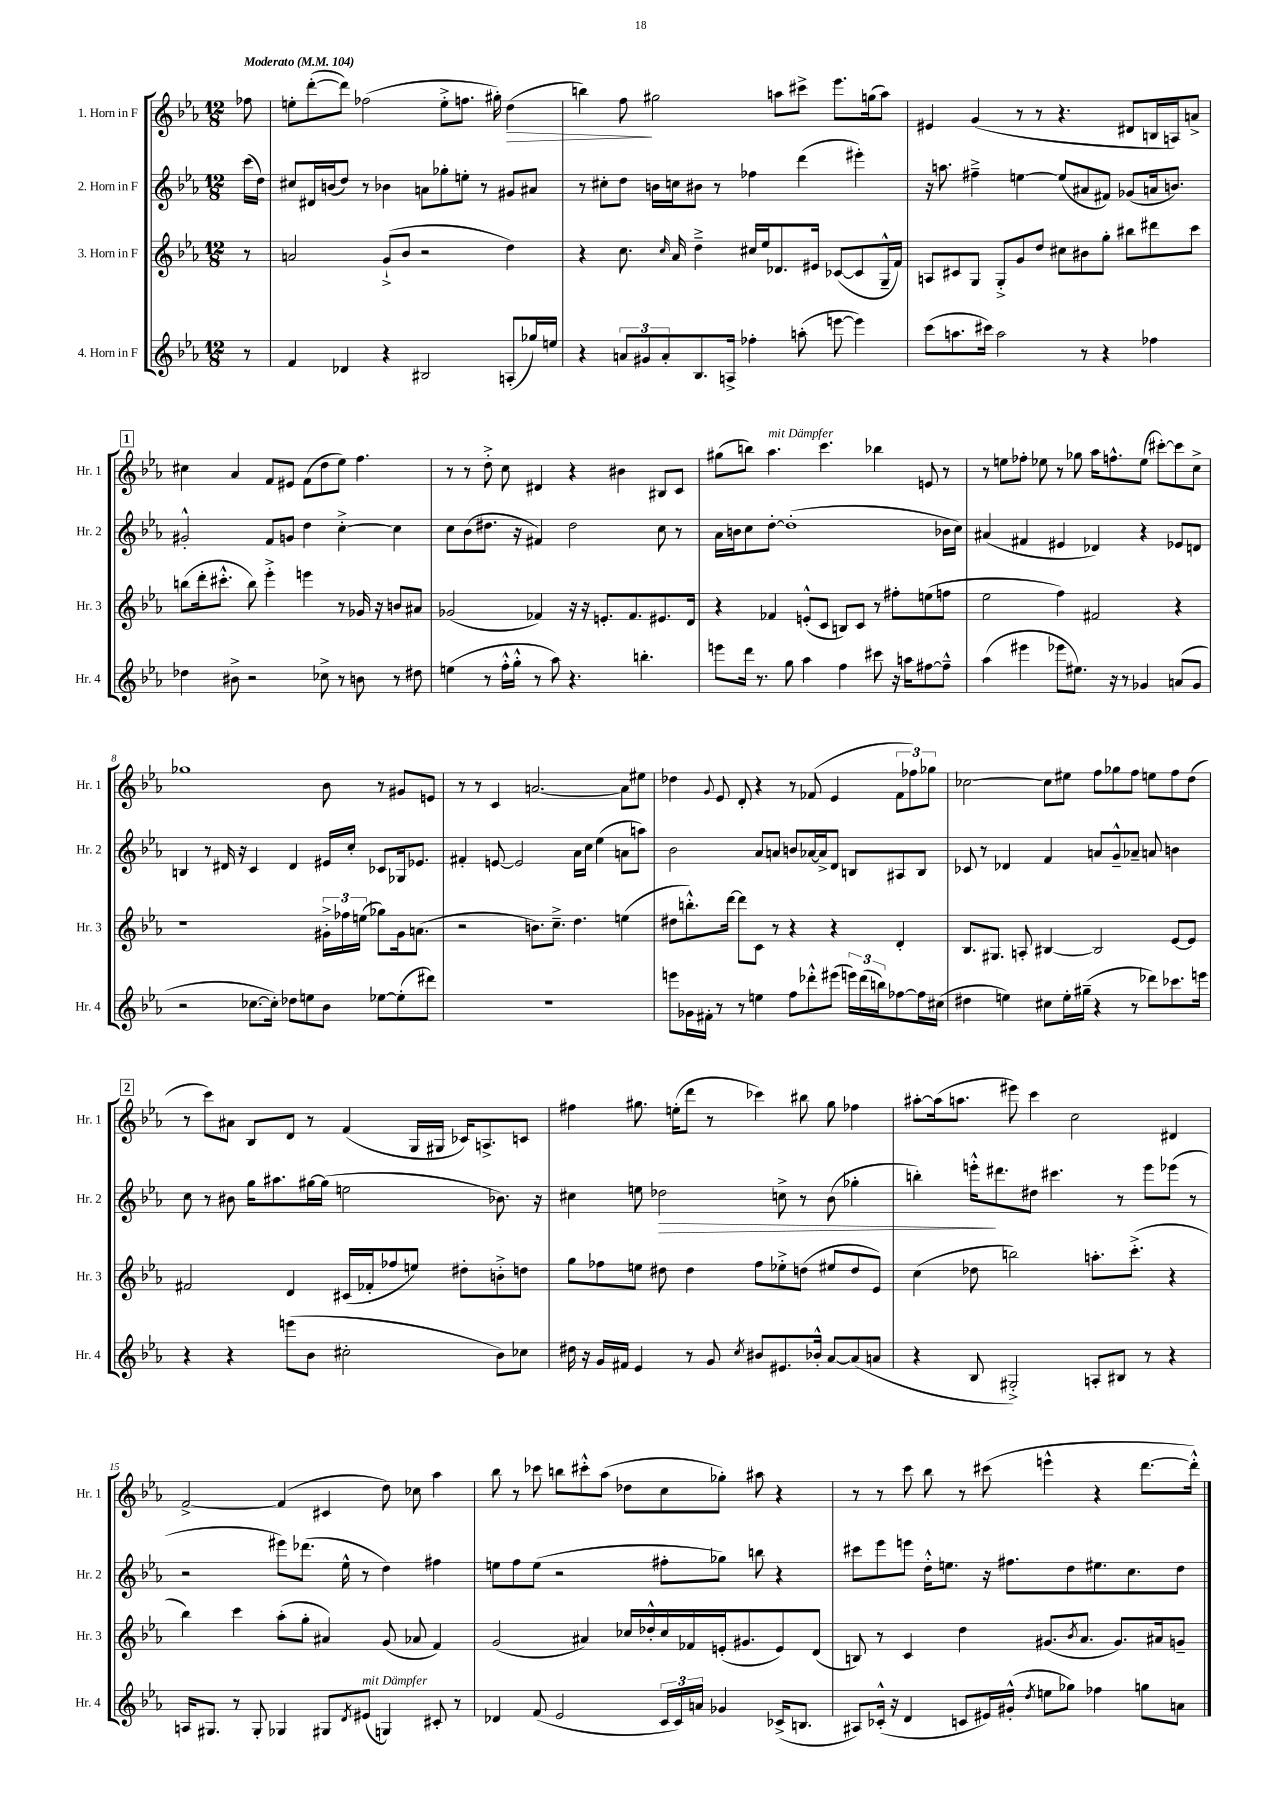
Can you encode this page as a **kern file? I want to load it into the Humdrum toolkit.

**kern	**kern	**kern	**kern
*staff4	*staff3	*staff2	*staff1
*clefG2	*clefG2	*clefG2	*clefG2
*k[b-e-a-]	*k[b-e-a-]	*k[b-e-a-]	*k[b-e-a-]
*M12/8	*M12/8	*M12/8	*M12/8
*MM104	*MM104	*MM104	*MM104
8r	8r	(16ccc	8ff-
.	.	16dd)	.
=	=	=	=
4f	2a	8cc#	8ee'
.	.	16d#	([8ddd'
.	.	(16b	.
4d-	.	8dd)	8ddd])
.	.	8r	(2ff-
4r	(8g`^	4b-	.
.	8b-	.	.
2B#	2r	8a	.
.	.	8gg-'	8ee'^
.	.	8ee'	8.ff
.	.	8r	.
.	.	.	16gg#')
(8A'	4dd)	8g#	(4dd
16gg-)	.	8a#	.
16ee	.	.	.
=	=	=	=
4r	4r	8r	4bb)
.	.	8cc#'	.
12a	8.cc	8dd	8ff
12g#	.	.	.
.	.	16b	2gg#
12a'	.	.	.
.	16qqcc	.	.
.	16a-	16cc	.
8.B-	4dd~^	8b#	.
.	.	8r	.
16A^	.	.	.
4ff-'	16cc#	4ff-	.
.	16ee-	.	.
.	8.d-	.	8aa
(8aa'	.	(4ddd	8ccc#^
.	16e#	.	.
[8eee	([8c-	.	8.eee-
4eee])	8c-]	4eee#')	.
.	.	.	(16gg
.	16G~^^	.	8aa)
.	16f)	.	.
=	=	=	=
(8ccc	8A	16r	4e#
.	.	8.aa	.
8.aa	8c#	.	.
.	8G	4ff#~^	(4g
16ccc#)	.	.	.
2aa	8G'^	.	.
.	8g	[4ee	8r
.	8dd	.	8r
.	8cc#	(8ee]	4.r
8r	8b#	8a#	.
4r	8gg'	8f#)	.
.	8bb#	(8g-	8d#
4ff-	8ddd#	16a	16B
.	.	8.b)	16A)
.	8ccc	.	8a^
=	=	=	=
4dd-	(8bb	2g#'^^	4cc#
.	16ddd'	.	.
.	8.ccc#'^^	.	.
8b#^	.	.	4a-
2r	8bb)	.	.
.	4eee-'^	8f	8f
.	.	8g	8e#
.	4eee	4dd	(8f
8cc-^	.	.	8dd
8r	8r	[4cc'^	8ee-)
8b	16g-	.	4.ff
.	16r	.	.
8r	8b	4cc]	.
8dd#	8a#	.	.
=	=	=	=
(4ee	(2g-	8cc	8r
.	.	(8b-	8r
8r	.	8.dd#	8dd'^
16ff'^^	.	.	8cc
16gg'^^	.	16r	.
8r	4f-)	4f#)	4d#
8aa-)	.	.	.
4.r	16r	2dd#	4r
.	16r	.	.
.	8.e'	.	.
.	.	.	4b#
.	8.f-	.	.
4.bb'	.	.	.
.	8.e#	8cc	8B#
.	.	8r	8c
.	16d	.	.
=	=	=	=
8eee	4r	16a-	(8gg#
.	.	16b	.
16ddd	.	8cc	8bb)
8.r	.	.	.
.	4f-	[8dd'	4.aa-
8gg	.	(1dd']	.
4aa-	(8e'^^	.	.
.	8c	.	4.ccc
4ff	8B)	.	.
.	8c	.	.
8ccc#	8r	.	4bb-
16r	8ff#'	.	.
16aa	.	.	.
[8ff#	(8ee	.	8e
8ff#~^^]	8ff	16b-	8r
.	.	16cc)	.
=	=	=	=
(4aa-	2ee-	(4a#	8r
.	.	.	8ee
4eee#	.	4f#	8ff-'
.	.	.	8ee-
8eee-	4ff)	4e#	8r
8.ee#)	.	.	8gg-
.	2f#	4d-)	16aa-
16r	.	.	8.ff^^
8r	.	.	.
4g-	.	4r	(8ee-
.	.	.	[8ccc#')
(8a	4r	8e-	8ccc#]
8g-	.	8d	8cc^
=	=	=	=
2r	1r	4B	1gg-
.	.	8r	.
.	.	16d#	.
.	.	16r	.
[8.cc-	.	4c	.
16cc-'])	.	.	.
8dd-	.	4d#	.
8ee	.	.	.
8b-	24g#'^	16e#	8b-
.	24ff-	.	.
.	.	16cc'	.
.	(24ee	.	.
[8ee-	8gg-)	8c-	8r
(8ee-']	16g#	16G-	8g#
.	(8.a	8.e-	.
8ddd#)	.	.	8e
=	=	=	=
1.r	2r	4f#'	8r
.	.	.	8r
.	.	[8e	4c
.	.	2e]	.
.	8.b)	.	[2.a
.	8.cc~^	.	.
.	4.dd	16a-	.
.	.	16cc	.
.	.	(4ee-	.
.	(4ee	8a	8a]
.	.	8aa)	8ee#
=	=	=	=
8eee	8dd#	2b-	4dd-
16g-	8.bb'^^)	.	.
16f#'	.	.	.
.	.	.	8qqg
8r	.	.	8e-
.	[16ddd	.	.
8r	8ddd]	.	8d'
4ee	8c	8a-	4r
.	8r	8a	.
8ff	4r	8b	8r
8ddd-'^^	.	[16a-	(8f-
.	.	16a-^]	.
(8eee#	4r	8d	4e-
24eee)	.	8B	.
(24ddd-	.	.	.
24bb)	.	.	.
[8ff-	4d'	8A#	12f-
.	.	.	12ff-)
16ff-]	.	8B	.
.	.	.	12gg-
(16cc#	.	.	.
=	=	=	=
4dd#	8.B-	8c-	[2cc-
.	.	8r	.
.	8.G#	.	.
4ee)	.	4d-	.
.	8A'	.	.
8cc#	[4B#	4f	8cc-]
16ee'	.	.	8ee#
(16gg#~	.	.	.
4r	2B#]	8a	8ff
.	.	8g~^^	8gg-
8r	.	8a-~	8ff
8ddd-)	.	8a	8ee
8.ccc-	[8e-	4b	8ff
.	8e-]	.	(8dd
16eee	.	.	.
=	=	=	=
4r	2f#	8cc	8r
.	.	8r	8ccc)
4r	.	8b#	8a#
.	.	16gg	8B-
.	.	8.aa#	.
(8eee	4d	.	8d
8b-	.	[16gg#	8r
.	.	(16gg#]	.
2cc#'	(16c#	2ee	(4f
.	16f-'	.	.
.	8ff-	.	.
.	8ee)	.	16G
.	.	.	16G#
.	8dd#'	.	16c-)
.	.	.	8.A^
8b-)	8b'^	8.b-)	.
8cc-	8dd	.	8c
.	.	16r	.
=	=	=	=
16dd#	8gg	4cc#	4ff#
16r	.	.	.
16g	8ff-	.	.
16f#	.	.	.
4e-	8ee	8ee	8.gg#
.	8dd#	2dd-	.
.	.	.	(16ee'
8r	4dd#	.	8ddd
8g	.	.	8r
8qcc	.	.	.
8b#	8ff-	.	4ccc-)
8.e#	8ee-'^	8cc^	.
.	(8dd	8r	8bb#
16b-'^^	.	.	.
[8a-	8ee#	(8b-	8gg#
(8a-]	8dd	4gg-'	4ff-
8a	8e-)	.	.
=	=	=	=
4r	(4cc	4bb')	[8aa#'
.	.	.	(16aa#]
.	.	.	8.aa
8B-	8dd-	16eee'^^	.
.	.	8.ddd#	.
2G#'^)	2bb)	.	8eee#)
.	.	8dd#	4ccc
.	.	4.ccc#	.
.	.	.	2cc
8A'	8.aa'	.	.
8B#	.	8r	.
.	(8.ccc'^	.	.
8r	.	8eee	.
4r	4r	(8eee-	4d#
.	.	8r	.
=	=	=	=
16A	4bb-)	2r	[2f^
8.G#	.	.	.
8r	4ccc	.	.
8G#'	.	.	.
4G-	(8aa-'	8eee#)	(4f]
.	8gg'	(8.ddd-	.
8G#	4a#)	.	4c#
.	.	16ee-^^	.
8qd	.	.	.
(8e#	.	8r	.
4G)	(8g	4dd)	8dd)
.	8a-	.	8cc-
8c#'	4f)	4ff#	4aa-
8r	.	.	.
=	=	=	=
4d-	(2g	8ee	8bb-
.	.	8ff	8r
(8f	.	(8ee	8ccc-
2e-	.	2r	8bb
.	4a#)	.	8ccc#'^^
.	.	.	(8aa-
.	16cc-	.	8dd-
.	16dd-'^^	.	.
24c	16cc-	8ff#'	8cc
24c)	.	.	.
.	16f-	.	.
24a	.	.	.
4g-	(16e'	8gg-)	8gg-')
.	8.g#	.	.
.	.	8bb	8aa#
(16c-^	8e)	4r	4r
8.B	.	.	.
.	(8d	.	.
=	=	=	=
8A#)	8B)	8ccc#	8r
(16c-'^^	8r	8eee-	8r
16r	.	.	.
4d	4c	8eee	8ccc
.	.	16dd'^^	8bb-
.	.	8.ee	.
8c	4dd	.	8r
16e#)	.	16r	(8ccc#
(16g#'^^	.	8.ff#	.
8qdd	.	.	.
8ee	(8.g#	.	4eee^^
8gg-)	.	8dd	.
.	8qb-	.	.
.	8.a-	.	.
4ff-	.	8.ee#	4r
.	8.g#)	.	.
.	.	8.cc	.
8gg	.	.	[8.ddd
.	16a#	.	.
8a	8g~	8dd	.
.	.	.	16ddd'^^])
==	==	==	==
*-	*-	*-	*-
